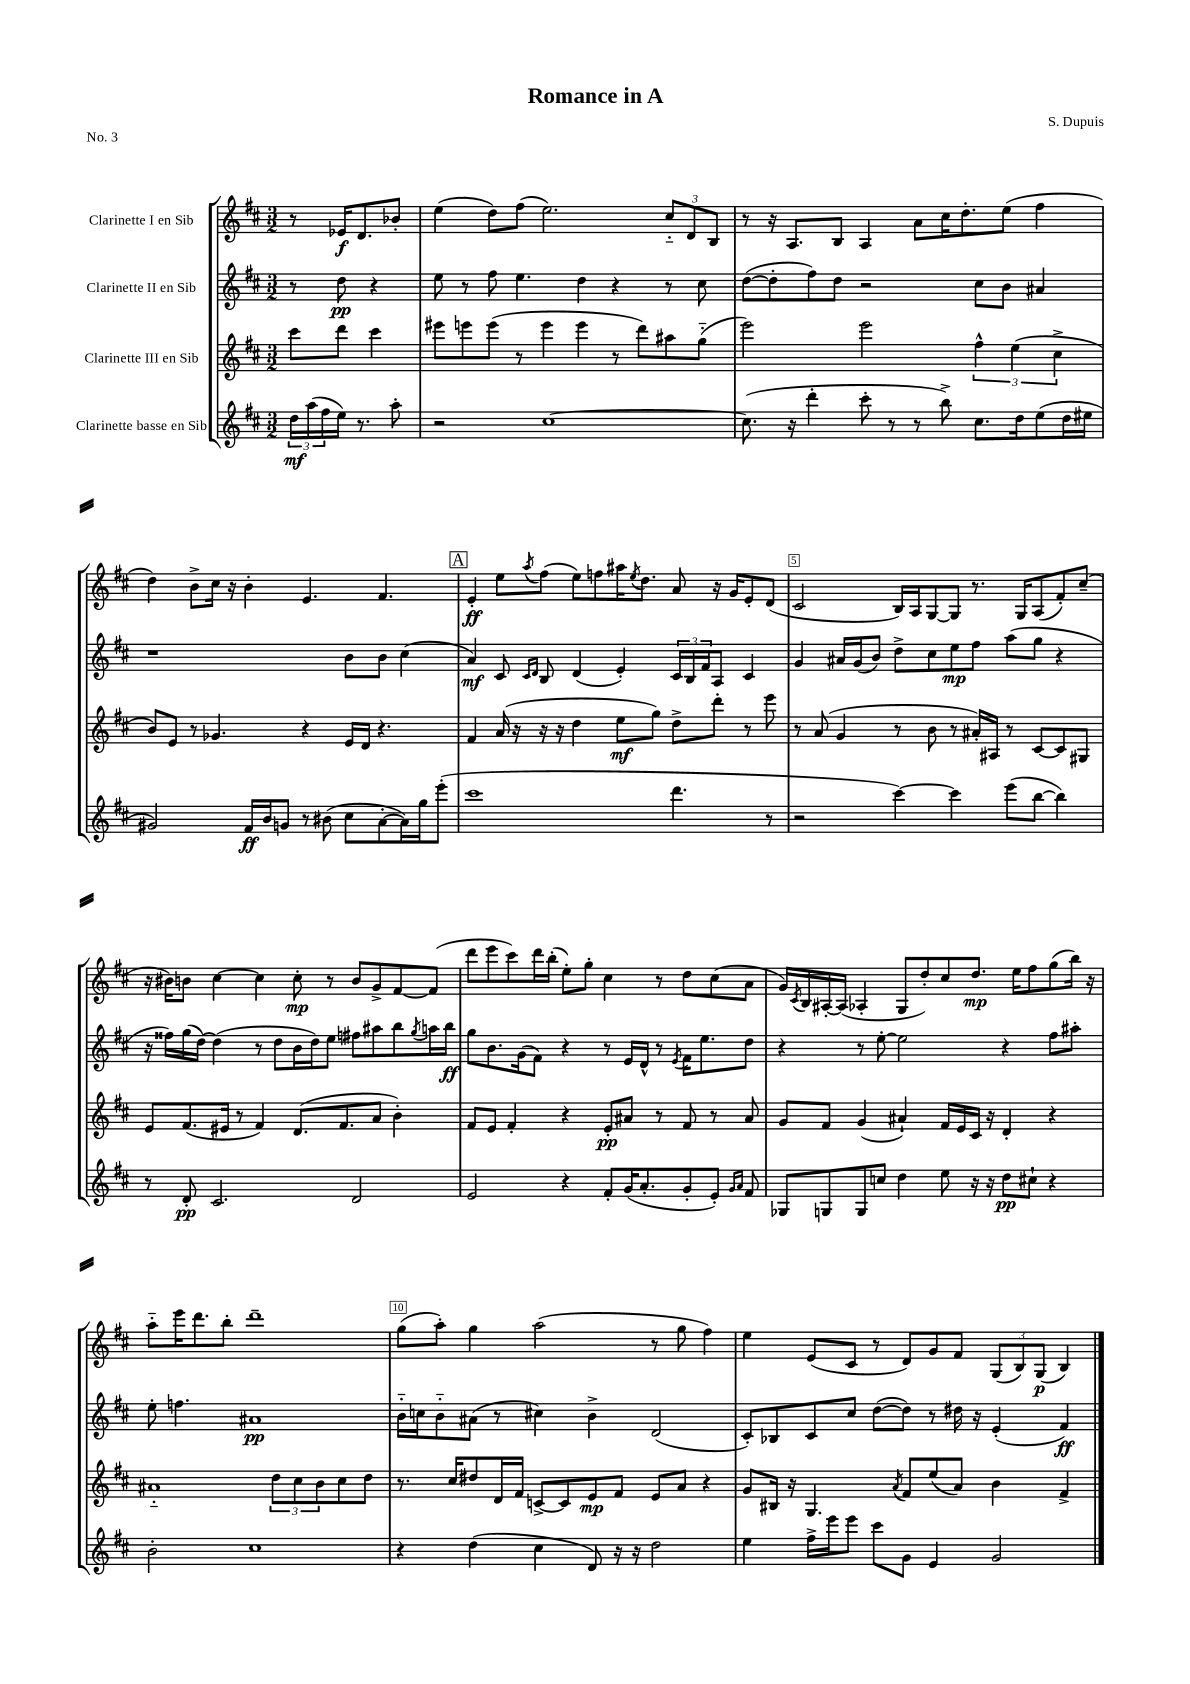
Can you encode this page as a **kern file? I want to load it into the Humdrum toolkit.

**kern	**kern	**kern	**kern
*staff4	*staff3	*staff2	*staff1
*clefG2	*clefG2	*clefG2	*clefG2
*k[f#c#]	*k[f#c#]	*k[f#c#]	*k[f#c#]
*M3/2	*M3/2	*M3/2	*M3/2
24dd	8ccc#	8r	8r
(24aa	.	.	.
24ff#	.	.	.
16ee)	8ddd	8dd	16e-
8.r	.	.	8.d
.	4ccc#	4r	.
8aa'	.	.	8b-'
=	=	=	=
2r	8eee#	8ee	(4ee
.	8eee	8r	.
.	(8eee	8ff#	8dd)
.	8r	4.ee	(8ff#
[1cc#	4eee	.	2.ee)
.	4eee	4dd	.
.	8r	4r	.
.	8ddd)	.	.
.	8aa#	8r	12cc#'~
.	.	.	12d
.	(8gg'~	8cc#	.
.	.	.	12B
=	=	=	=
(8.cc#]	2eee)	([8dd	8r
.	.	8dd']	16r
16r	.	.	8.A
4ddd'	.	8ff#)	.
.	.	8dd	8B
8ccc#'	2eee	2r	4A
8r	.	.	.
8r	.	.	8a
8bb^)	.	.	16cc#
.	.	.	8.dd'
8.cc#	6ff#^^	8cc#	.
.	.	8b	(8ee
.	(6ee	.	.
16dd	.	.	.
(8ee	.	4a#	4ff#
.	6cc#^	.	.
16dd	.	.	.
16ee#	.	.	.
=	=	=	=
2g#)	8b)	1r	4dd)
.	8e	.	.
.	8r	.	8b^
.	4.g-	.	16cc#
.	.	.	16r
16f#	.	.	4b'
16b	.	.	.
8g	.	.	.
8r	4r	.	4.e
(8b#	.	.	.
8cc#	16e	8b	.
.	16d	.	.
[8a'	4.r	8b	4.f#
16a])	.	(4cc#	.
16gg	.	.	.
(8eee'	.	.	.
=	=	=	=
1ccc#	4f#	4a)	4e'
.	(16a	8c#	8ee
.	16r	.	.
.	.	16qqc#	.
.	.	16qqd	8qaa
.	16r	8B	(8ff#
.	16r	.	.
.	4dd	(4d	8ee)
.	.	.	8ff
.	8ee	4e')	16aa#
.	.	.	8qee
.	.	.	8.dd
.	8gg)	.	.
4.ddd	8dd^	24c#	8a
.	.	24B	.
.	.	24f#	.
.	8ddd'	8A	16r
.	.	.	16g
.	8r	4c#	8e'
8r	8eee	.	(8d
=	=	=	=
2r	8r	4g	2c#
.	(8a	.	.
.	4g	16a#	.
.	.	(16g	.
.	.	8b)	.
[4ccc#)	8r	8dd^	16B)
.	.	.	16A
.	8b	8cc#	[8G
4ccc#]	8r	8ee	8G]
.	16a#')	8ff#	8.r
.	16A#	.	.
(8eee	8r	(8aa	.
.	.	.	16G
[8bb	[8c#	8gg	(8A
4bb])	8c#]	4r	8f#')
.	8G#	.	(8cc#~
=	=	=	=
8r	8e	16r	16r
.	.	16ff##)	16b#)
8d'	(8.f#	(16gg	8b
.	.	[16dd)	.
2.c#	.	(4dd]	[4cc#
.	16e#	.	.
.	8r	.	.
.	4f#)	8r	4cc#]
.	.	8dd	.
.	(8.d	16b	8cc#'
.	.	16dd)	.
.	.	8ee	8r
.	8.f#	.	.
2d	.	8ff#	8b
.	8a	8aa#	8g^
.	4b')	8bb	[8f#
.	.	8qgg	.
.	.	16aa	(8f#]
.	.	16bb	.
=	=	=	=
2e	8f#	8gg	8ddd
.	8e	8.b	8eee
.	4f#'	.	8ccc#)
.	.	(16g	.
.	.	8f#)	16ddd
.	.	.	(16bb'
4r	4r	4r	8ee')
.	.	.	8gg'
8f#'	8e'	8r	4cc#
(16g	8a#	16e	.
8.a'	.	16d^^	.
.	8r	8r	8r
.	.	8qe	.
8g'	8f#	16f#	8dd
.	.	8.ee	.
8e')	8r	.	(8cc#
16qqg	.	.	.
16qqa	.	.	.
8f#	8a#	8dd	8a
=	=	=	=
8G-	8g	4r	16g)
.	.	.	8qc#
.	.	.	16B
8G	8f#	.	[16A#'
.	.	.	(16A#]
8G	(4g	8r	4A-'
8cc	.	[8ee'	.
4dd	4a#`)	2ee]	8G
.	.	.	8dd')
8ee	16f#	.	8cc#
.	16e	.	.
16r	16c#	.	8.dd
16r	16r	.	.
8dd	4d'	4r	.
.	.	.	16ee
8cc#`	.	.	8ff#
4r	4r	8ff#	(8gg
.	.	8aa#'	16bb)
.	.	.	16r
=	=	=	=
2b'	1a#'~	8ee'	8aa'~
.	.	4.ff	16eee
.	.	.	8.ddd
.	.	.	8bb'
1cc#	.	1a#	1ddd~
.	12dd	.	.
.	12cc#	.	.
.	12b	.	.
.	8cc#	.	.
.	8dd	.	.
=	=	=	=
4r	8.r	16b'~	(8gg
.	.	16cc	.
.	.	8b'~	8aa')
.	16cc#	.	.
(4dd	8dd#	(8a#	4gg
.	16d	8r	.
.	16f#	.	.
4cc#	[8c^	4cc#)	(2aa
.	8c]	.	.
8d)	8e	4b^	.
16r	8f#	.	.
16r	.	.	.
2dd	8e	(2d	8r
.	8a	.	8gg
.	4r	.	4ff#)
=	=	=	=
4ee	8g	8c#')	4ee
.	16B#	8B-	.
.	16r	.	.
16ff#^	4.G	8c#	(8e
16eee	.	.	.
8eee	.	8cc#	8c#
8ccc#	.	([8dd	8r
.	8qa	.	.
8g	8f#	8dd])	8d)
4e	(8ee	8r	8g
.	8a)	16dd#	8f#
.	.	16r	.
2g	4b	(4e'	(12G
.	.	.	12B)
.	.	.	(12G
.	4f#^	4f#)	4B)
==	==	==	==
*-	*-	*-	*-
